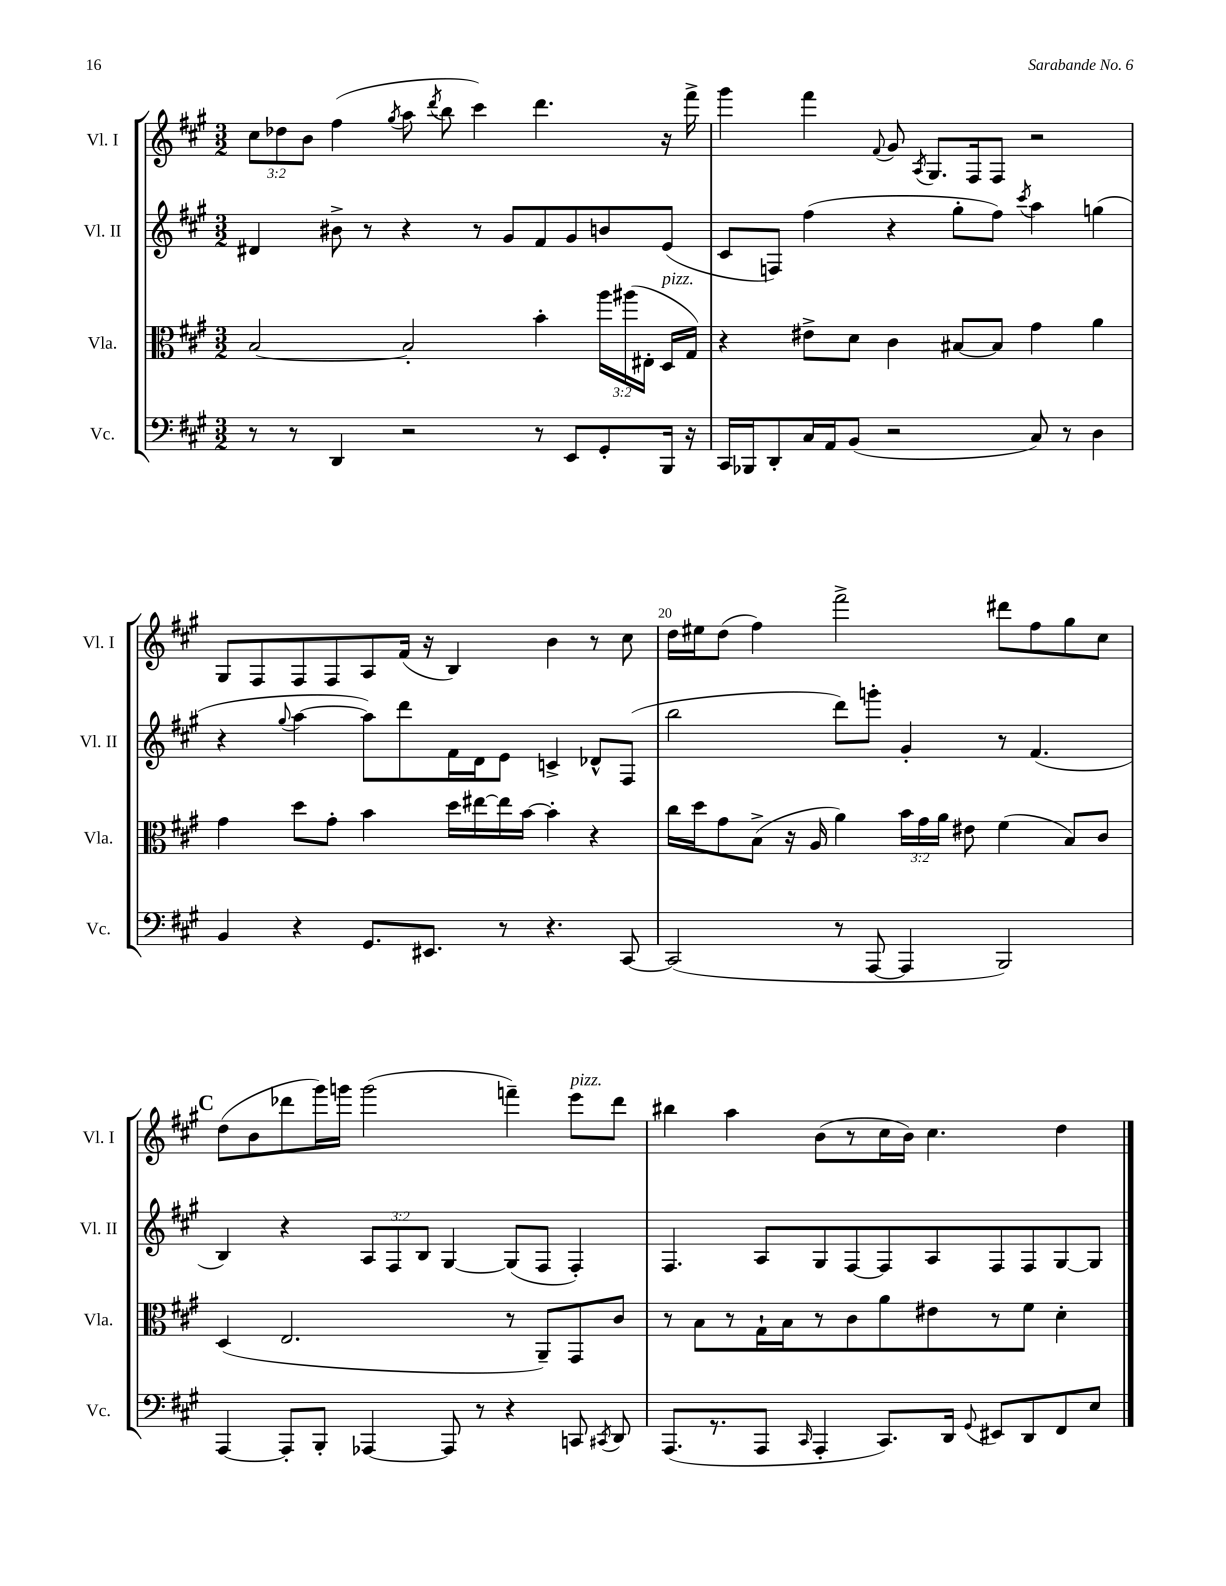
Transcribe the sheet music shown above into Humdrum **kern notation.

**kern	**kern	**kern	**kern
*part4	*part3	*part2	*part1
*staff4	*staff3	*staff2	*staff1
*I"Vc.	*I"Vla.	*I"Vl. II	*I"Vl. I
*I'Vc.	*I'Vla.	*I'Vl. II	*I'Vl. I
*clefF4	*clefC3	*clefG2	*clefG2
*k[f#c#g#]	*k[f#c#g#]	*k[f#c#g#]	*k[f#c#g#]
*M3/2	*M3/2	*M3/2	*M3/2
=17	=17	=17	=17
8r	[2B/	4d#X/	12cc#\L
.	.	.	12dd-X\
8r	.	.	.
.	.	.	12b\J
4DD/	.	8b#X^\	(4ff#\
.	.	8r	.
.	.	.	8qgg#/
2r	2B'/]	4r	8aa\
.	.	.	8qddd/
.	.	.	8bb\
.	.	8r	4ccc#\)
.	.	8g#/L	.
8r	4b'\	8f#/	4.ddd\
8EE/L	.	8g#/	.
8GG#'/	24aa\LL	8bn/	.
.	(24aa#X\	.	.
.	24E#X'\JJ	.	.
!	!LO:TX:a:i:t=pizz.	!	!
16BBB/Jk	16D/LL	(8e/J	16r
16r	16G#/JJ)	.	16fff#^\
=18	=18	=18	=18
16CC#/LL	4r	8c#/L	4ggg#\
16BBB-X/J	.	.	.
8DD'/	.	8Fn/J)	.
16C#/L	8e#X^\L	(4ff#\	4fff#\
16AA/J	.	.	.
(8BB/J	8d\J	.	.
.	.	.	8qqf#/
2r	4c#\	4r	8g#/
.	.	.	8qA/
.	.	.	8.G#/L
.	[8B#X/L	8gg#'\L	.
.	.	.	16F#/k
.	8B#/J]	8ff#\J)	8F#/J
.	.	8qccc#/	.
8C#/)	4g#\	4aa\	2r
8r	.	.	.
4D\	4a\	(4ggn\	.
!!LO:LB:g=z
=19	=19	=19	=19
4BB/	4g#\	4r	8G#/L
.	.	.	8F#/
.	.	8qqgg#/	.
4r	8dd\L	[4aa\	8F#/
.	8g#'\J	.	8F#/
8.GG#/L	4b\	8aa\L])	8A/
.	.	8ddd\	(16f#/Jk
8.EE#X/J	.	.	16r
.	16dd\LL	16f#\L	4B/)
.	[16ee#X\	16d\J	.
8r	16ee#\]	8e\J	.
.	[16b\JJ	.	.
4.r	4b'\]	4cn^/	4b\
.	4r	8d-X^^/L	8r
[8CC#/	.	(8F#/J	8cc#\
=20	=20	=20	=20
(2CC#/]	16cc#\LL	2bb\	16dd\LL
.	16dd\J	.	16ee#X\J
.	8g#\	.	(8dd\J
.	(8B^\J	.	4ff#\)
.	16r	.	.
.	16A/	.	.
8r	4a\)	8ddd\L)	2fff#^\
[8AAA/	.	8gggn'\J	.
4AAA/]	24b\LL	4g#'/	.
.	24g#\	.	.
.	24a\JJ	.	.
.	8e#X\	.	.
2BBB/)	(4f#\	8r	8ddd#X\L
.	.	(4.f#/	8ff#\
.	8B/L)	.	8gg#\
.	8c#/J	.	8cc#\J
!!LO:LB:g=z
!!LO:REH:place=s1:t=C
=21	=21	=21	=21
[4AAA/	(4D/	4B/)	(8dd\L
.	.	.	8b\
8AAA'/L]	2.E/	4r	8ddd-X\
8BBB'/J	.	.	16ggg#\L)
.	.	.	16gggn\JJ
[4AAA-X/	.	12A/L	(2ggg\
.	.	12F#/	.
.	.	12B/J	.
8AAA-/]	.	[4G#/	.
8r	.	.	.
4r	8r	(8G#/L]	4fffn~\)
.	8AA~/L)	8F#/J	.
!	!	!	!LO:TX:a:i:t=pizz.
8CCn/	8GG#/	4F#'/)	8eee\L
8qCC#X/	.	.	.
8DD/	8c#/J	.	8ddd-\J
=22	=22	=22	=22
(8.AAA/L	8r	4.F#/	4bb#X\
.	8B\L	.	.
8.r	.	.	.
.	8r	.	4aa\
8AAA/J	16G#`\L	8A/L	.
.	16B\J	.	.
16qqCC#/	.	.	.
4AAA'/	8r	8G#/	(8b\L
.	8c#\	[8F#/	8r
8.CC#/L)	8a\	8F#/]	16cc#\L
.	.	.	16b\JJ)
.	8e#X\	8A/	4.cc#\
16DD/Jk	.	.	.
8qqGG#/	.	.	.
8EE#X/L	8r	8F#/	.
8DD/	8f#\J	8F#/	.
8FF#/	4d'\	[8G#/	4dd\
8E/J	.	8G#/J]	.
==	==	==	==
*-	*-	*-	*-
